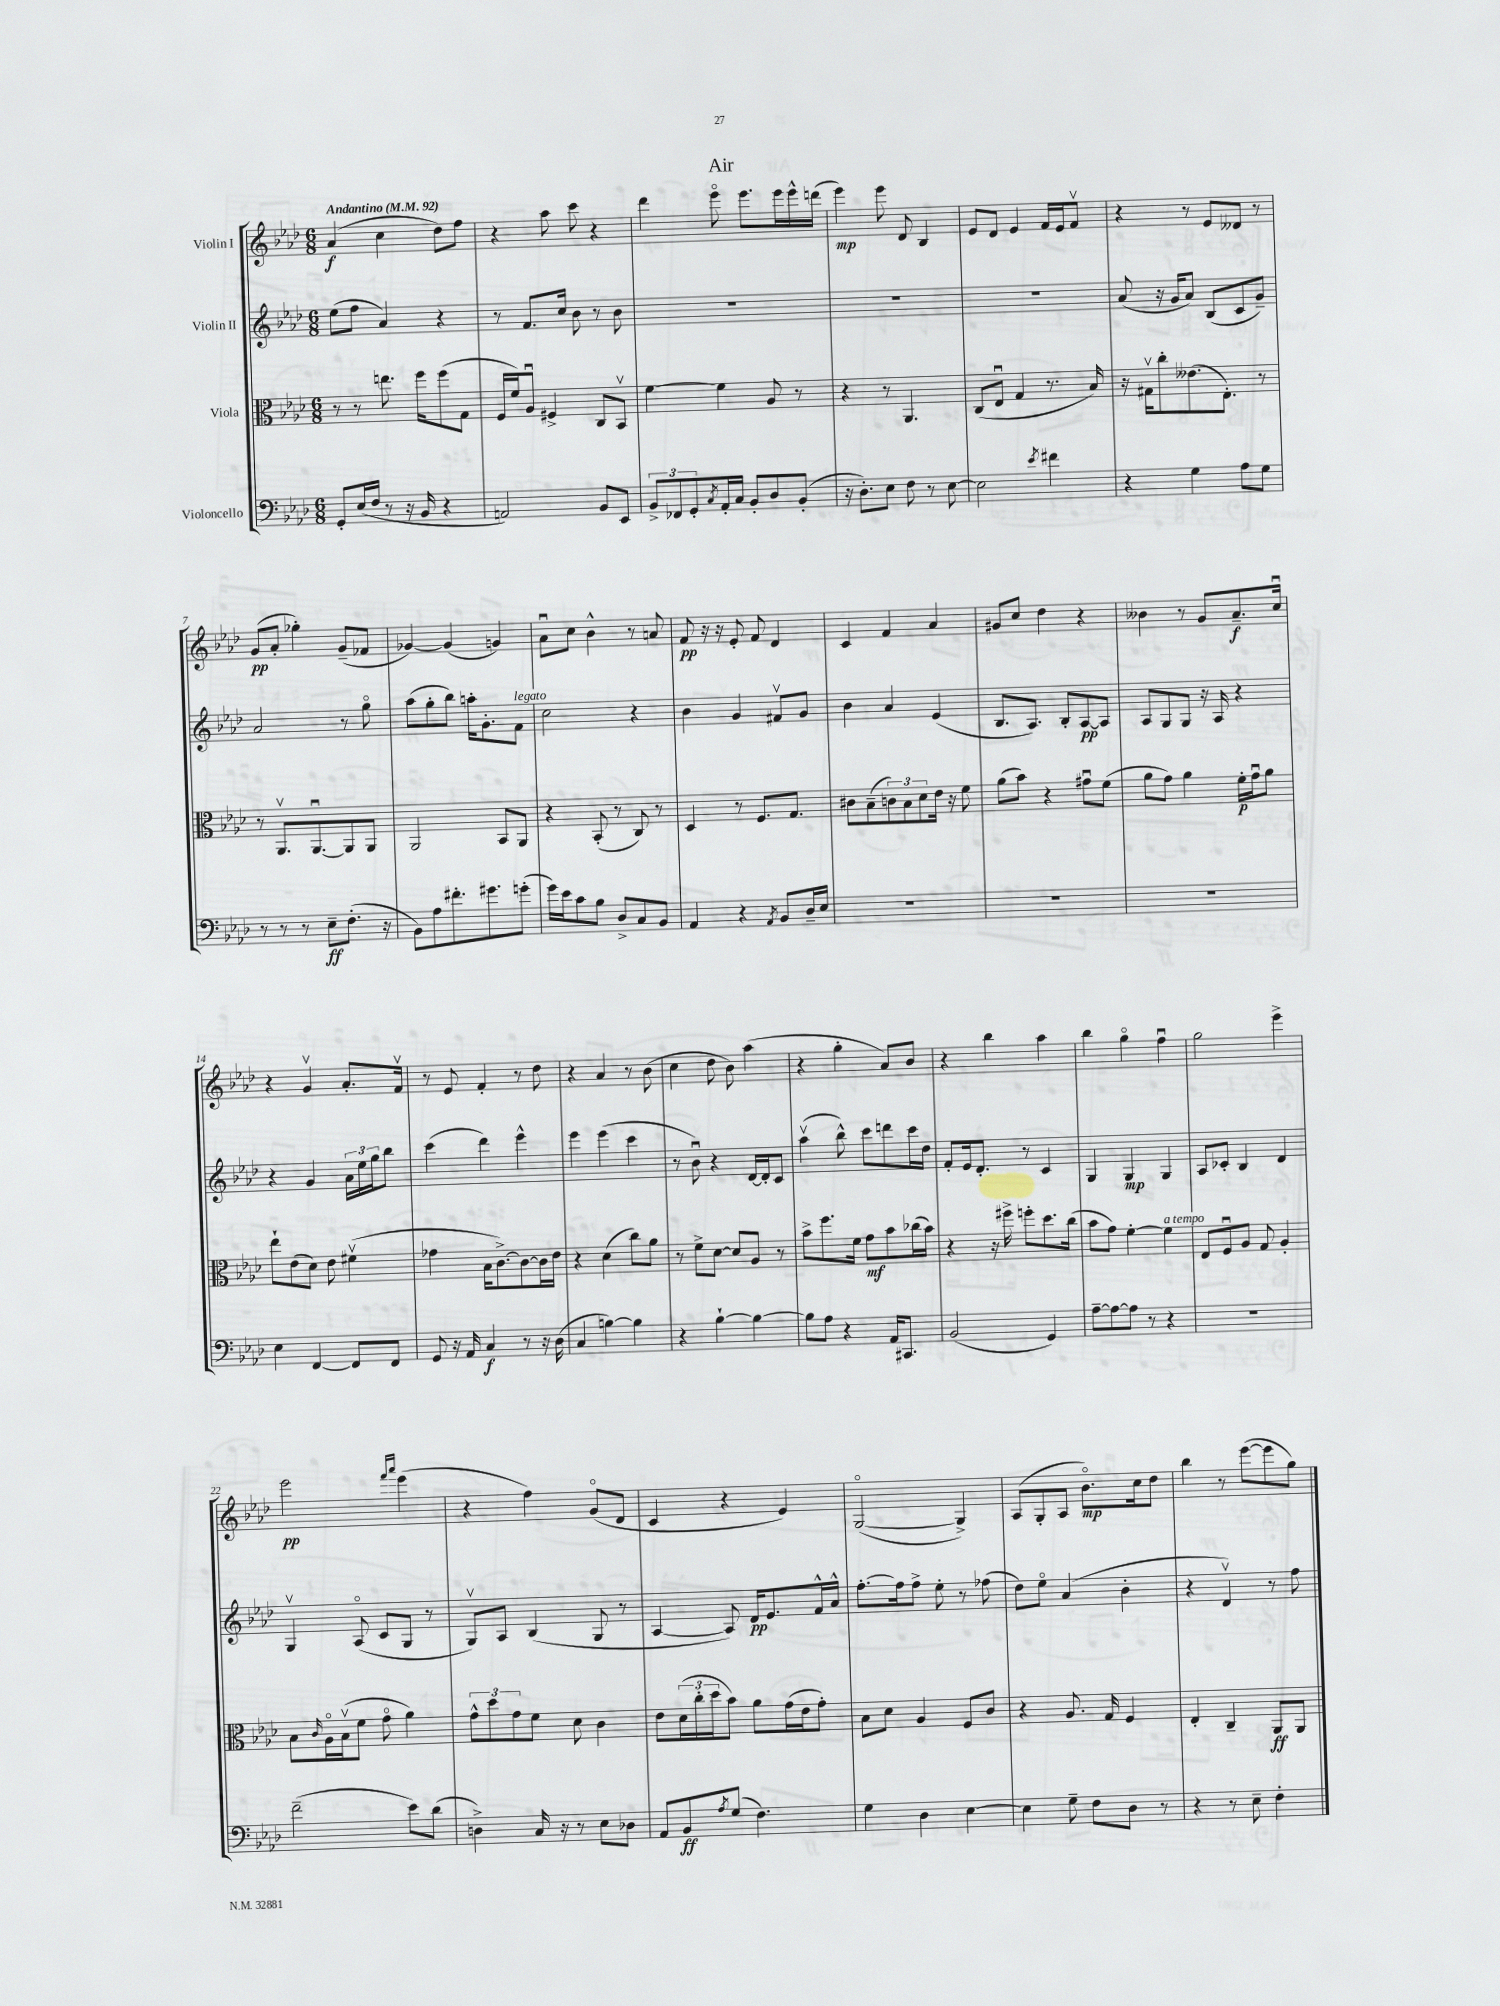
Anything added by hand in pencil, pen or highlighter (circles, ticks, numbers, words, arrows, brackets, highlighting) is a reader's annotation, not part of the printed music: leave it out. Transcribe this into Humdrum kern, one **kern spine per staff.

**kern	**kern	**kern	**kern
*staff4	*staff3	*staff2	*staff1
*clefF4	*clefC3	*clefG2	*clefG2
*k[b-e-a-d-]	*k[b-e-a-d-]	*k[b-e-a-d-]	*k[b-e-a-d-]
*M6/8	*M6/8	*M6/8	*M6/8
*MM92	*MM92	*MM92	*MM92
8GG'	8r	(8ee-	(4a-
(16E-	8r	8ff	.
16F	.	.	.
8r	8.ee	4a-)	4cc
16r	.	.	.
16BB-	16ff	.	.
4r	(8ff	4r	8dd-)
.	8G	.	8ff
=	=	=	=
2AA)	16F	8r	4r
.	16f)	.	.
.	8A-u	8.f	.
.	4F#^	.	8aa-
.	.	16cc	.
.	.	8b-	8ccc
8BB-	8C	8r	4r
8EE-	8BB-v	8b-	.
=	=	=	=
12BB-^	[4f	2.r	4ddd-
12FF-	.	.	.
12GG'	.	.	.
8qC	.	.	.
16AA-'	4f]	.	8eee-o
16C	.	.	.
8BB-'	.	.	8.eee-
8D-	8A-	.	.
.	.	.	16eee-
(8BB-'	8r	.	16eee-^^
.	.	.	(16ddd
=	=	=	=
16r	4r	2.r	4eee-)
8.D-')	.	.	.
8E-	8r	.	8eee-
8F	4.AA-	.	8d-
8r	.	.	4B-
[8E-	.	.	.
=	=	=	=
2E-]	(8C	2.r	8e-
.	8E-u	.	8d-
.	4G	.	4e-
8qe-	.	.	.
4f#	8.r	.	16f
.	.	.	16e-
.	.	.	8fv
.	16B-)	.	.
=	=	=	=
4r	16r	(8a-	4r
.	16G#v	.	.
.	8cc'	16r	.
.	.	16g	.
4G	(8.e--	8a-)	8r
.	.	(8B-	8e-
.	8.E-')	.	.
8A-	.	8c	8d--
8G	8r	8g~)	8r
=	=	=	=
8r	8r	2a-	(8g
8r	8.AA-v	.	8a-'
8r	.	.	4gg-')
.	[8.AA-u	.	.
8E-~	.	.	.
(8.F'	8AA-]	8r	(8g~
.	8AA-	8ggo	8f-
16r	.	.	.
=	=	=	=
8BB-)	2AA-	(8aa-	[4g-)
8A-	.	8gg'	.
8.f#'	.	8bb-)	(4g-]
.	.	16aa'	.
8.g#	.	8.g'	.
.	8BB-	.	4g)
(8g'	8AA-	8f	.
=	=	=	=
16g)	4r	2cc	8a-u
16e-	.	.	.
8c	.	.	8cc
8B-	(8BB-'	.	4b-^^
8D-^	8r	.	.
8C	8C)	4r	8r
8BB-	8r	.	8a
=	=	=	=
4AA-	4D-	4b-	8f
.	.	.	16r
.	.	.	16r
4r	8r	4g	8e-'
.	8.F	.	8f
8qAA-	.	.	.
8BB-	.	8f#v	4d-
.	8.G	.	.
16D-~	.	8g	.
16E-	.	.	.
=	=	=	=
2.r	8c#	4b-	4c
.	(8B-~	.	.
.	12c)	4a-	4f
.	12B-	.	.
.	12d-	.	.
.	16e-	(4e-	4a-
.	16r	.	.
.	8f	.	.
=	=	=	=
2.r	(8a-	8.B-	8g#
.	8b-)	.	8cc
.	.	8.A-)	.
.	4r	.	4dd-
.	.	8B-'	.
.	8g#u	[8A-	4r
.	(8f	8A-]	.
=	=	=	=
2.r	8a-	8A-	4b--
.	8g)	8G	.
.	4a-	8G	8r
.	.	16r	8g
.	.	16A-	.
.	16f'	4r	8.a-~
.	16gu	.	.
.	8a-	.	.
.	.	.	16ccu
=	=	=	=
4E-	8ee-`	4r	4r
.	(8e-	.	.
[4FF	8d-)	4g	4gv
.	8e-	.	.
8FF]	(4f#v	24a-	8.a-'
.	.	24ee-	.
.	.	24gg	.
8FF	.	8bb-	.
.	.	.	16fv
=	=	=	=
8GG	4g-	(4ccc	8r
16r	.	.	8e-
16AA-	.	.	.
4C	16B-	4ddd-)	4f'
.	[8.c^)	.	.
8r	8c_	4eee-^^	8r
16r	16c]	.	8dd-
(16D-	16e-	.	.
=	=	=	=
4C	4r	4eee-	4r
[4B)	(4d-	(4eee-	4a-
4B]	8cc)	4ccc	8r
.	8a-	.	(8b-
=	=	=	=
4r	8r	8r	4cc
.	8f^	8b-u)	.
[4B-`	[8d-	4r	8dd-
.	8d-]	.	8b-)
4B-_	8A-	[16d-	(4aa-
.	.	16d-']	.
.	8r	8c	.
=	=	=	=
8B-]	8b-^	(4aa-v	4r
8A-	8.ff	.	.
4r	.	8bb-^^)	4gg'
.	16f	.	.
.	8g	8ccc	.
16AA-	8b-	8ddd	8a-)
8.CC#	.	.	.
.	(16cc-	16ccc	8b-
.	16b-)	16dd-	.
=	=	=	=
(2BB-	4r	8f'	4r
.	.	16e-	.
.	.	8.d-'	.
.	16r	.	4bb-
.	16ff#^	.	.
.	8ff'	8r	.
4GG)	8.dd-	4c	4aa-
.	(16cc	.	.
=	=	=	=
[8A-~	8b-	4G	4bb-
8A-_	8g)	.	.
8A-]	[4f'	4G	4ggo
8r	.	.	.
4r	4f]	4G	4ffu
=	=	=	=
2.r	8E-	8A-	2gg
.	8Fu	8c-'	.
.	8A-	4B-	.
.	8G	.	.
.	4A-'	4d-	4eee-^
=	=	=	=
(2f~	8B-	4Gv	2eee-
.	16qqc	.	.
.	16A-o	.	.
.	(16B-v	.	.
.	8f	(8A-o	.
.	8go	8c	.
.	.	.	16qqfff
.	.	.	16qqaaa-
8e-)	4a-)	8G	(4eee-
(8d-	.	8r	.
=	=	=	=
4D^)	12g^^	8Gv)	4r
.	12dd-	.	.
.	.	8A-	.
.	12g	.	.
16C	8f	(4B-	4ff)
16r	.	.	.
8r	8d-	.	.
8E-	4c	8G	(8go
8D-	.	8r	8d-
=	=	=	=
8AA-	8e-	[4A-	4c
8BB-	(24d-	.	.
.	24cc'	.	.
.	24dd-	.	.
8qA-	.	.	.
(8G	8b-)	8A-])	4r
4.F)	8a-	16d-	.
.	.	8.e-	.
.	(16g	.	4e-)
.	16e-	.	.
.	8g')	16f^^	.
.	.	16a-^^	.
=	=	=	=
4G	8B-	[8.ff'	([2Go
.	8d-	.	.
.	.	16ff]	.
4D-	4A-	8ff^	.
.	.	8ee-'	.
[4E-	8F	8r	4G^])
.	8c	(8ff-	.
=	=	=	=
4E-]	4r	8dd-)	(8A-
.	.	8ee-o	8G'
8G~	8.A-	(4a-	8A-
8F	.	.	8.b-o)
.	16G	.	.
8D-	4F	4b-'	.
.	.	.	16cc
8r	.	.	8dd-
=	=	=	=
4r	4E-'	4r	4bb-
8r	4C~	4d-v)	8r
8E-~	.	.	([8eee-
4F'	8AA-	8r	8eee-]
.	8AA-	8ff	8gg)
==	==	==	==
*-	*-	*-	*-
